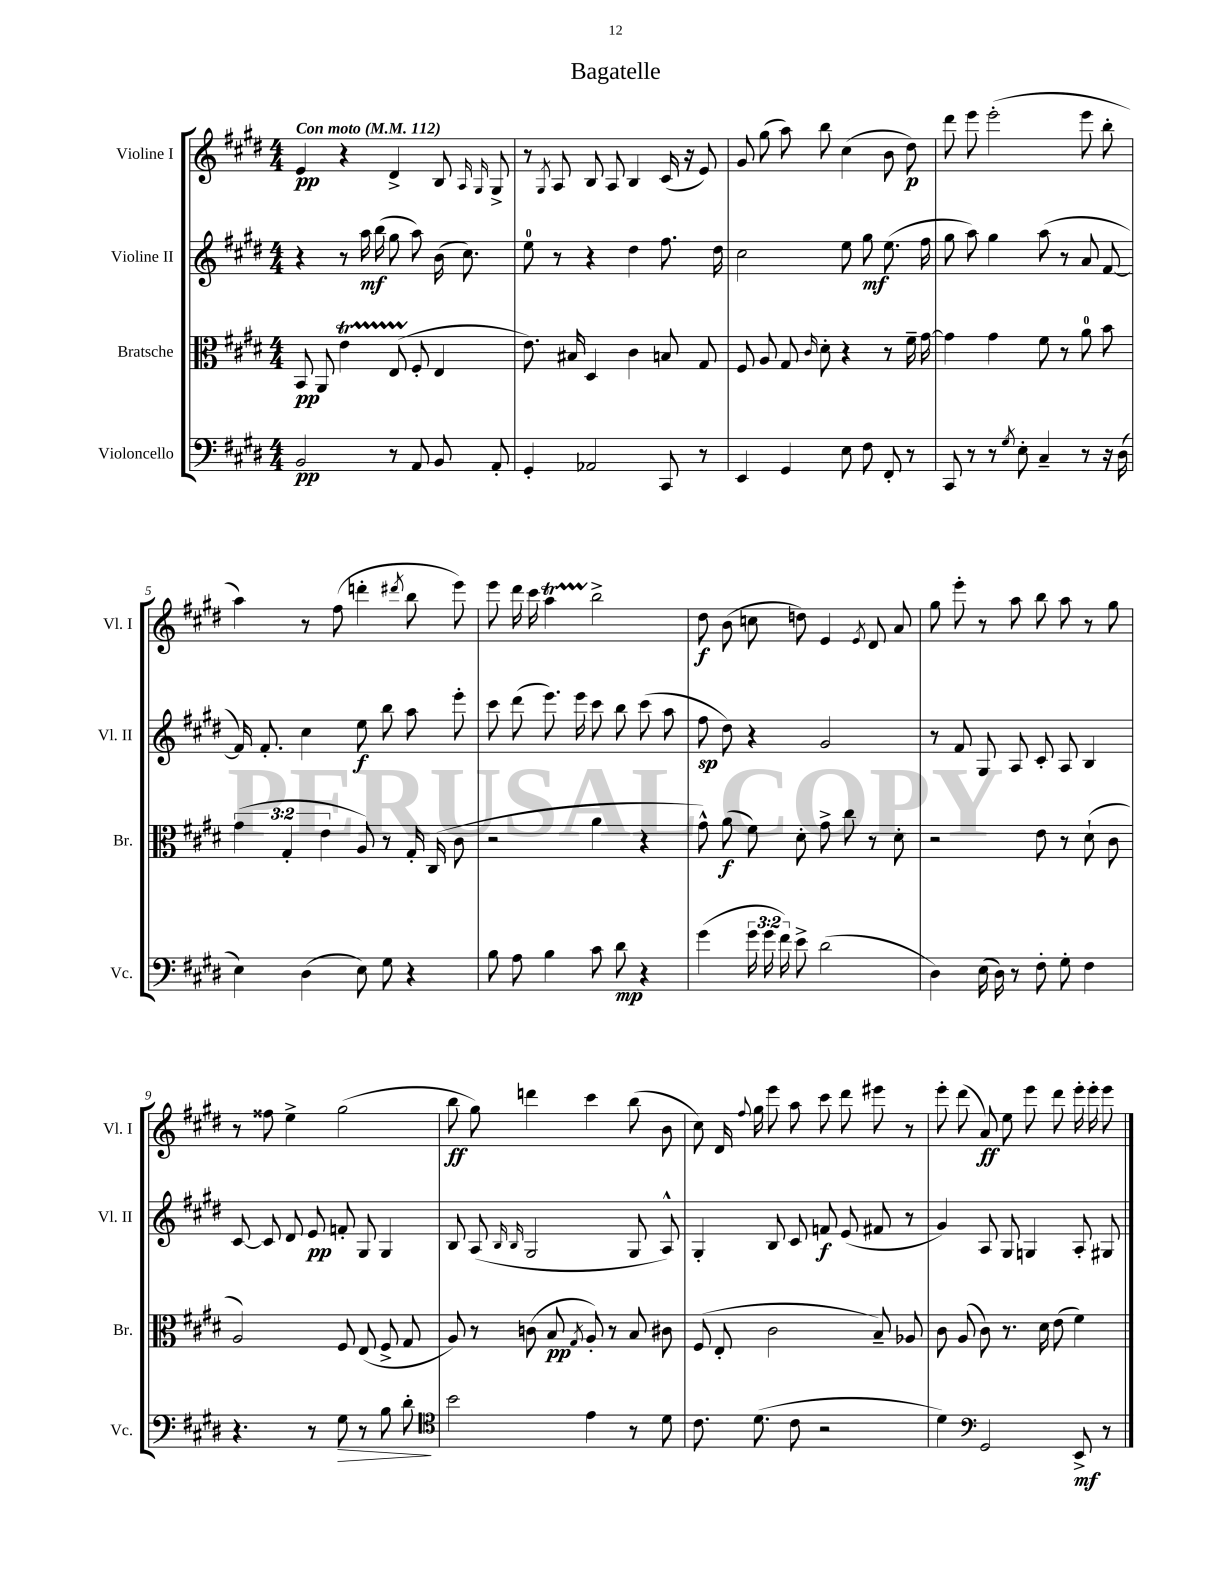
\header { title = "Bagatelle" }
<<
\new StaffGroup <<
\new Staff = "s0" \with { instrumentName = "Violine I" shortInstrumentName = "Vl. I" } {
    \clef treble \key e \major \numericTimeSignature \time 4/4 \tempo "Con moto" 4 = 112
    \autoBeamOff e'4\pp r4 dis'4-> b8 \grace { a16 gis16 } gis8-> |
    r8 \acciaccatura { gis8 } a8 b8 a8 b4 cis'16( r16 e'8) |
    gis'8 gis''8( a''8) b''8 cis''4( b'8 dis''8\p) |
    dis'''8 e'''8 e'''2-.( e'''8 b''8-. |
    a''4) r8 fis''8( d'''4-. \acciaccatura { dis'''8 } b''8 e'''8) |
    e'''8 dis'''16 cis'''16 a''4\startTrillSpan b''2->\stopTrillSpan |
    dis''8\f b'8( c''8 d''8) e'4 \acciaccatura { e'8 } dis'8 a'8 |
    gis''8 e'''8-. r8 a''8 b''8 a''8 r8 gis''8 |
    r8 fisis''8 e''4-> gis''2( |
    b''8\ff gis''8) d'''4 cis'''4 b''8( b'8 |
    cis''8) dis'16 \appoggiatura { fis''8 } gis''16 e'''8 a''8 cis'''8 dis'''8 eis'''8 r8 |
    e'''8-. dis'''8( a'8\ff) e''8 e'''8 dis'''8 e'''16-. e'''16-. e'''8 \bar "|." |
}
\new Staff = "s1" \with { instrumentName = "Violine II" shortInstrumentName = "Vl. II" } {
    \clef treble \key e \major \numericTimeSignature \time 4/4
    \autoBeamOff r4 r8 a''16\mf b''16( gis''8 a''8) b'16( cis''8.) |
    e''8-0 r8 r4 dis''4 fis''8. dis''16 |
    cis''2 e''8 gis''8\mf e''8.( fis''16 |
    gis''8 a''8) gis''4 a''8( r8 a'8 fis'8~ |
    fis'16) fis'8.-. cis''4 e''8\f b''8 a''8 e'''8-. |
    cis'''8 dis'''8( e'''8.) e'''16 cis'''8 b''8 cis'''8( a''8 |
    fis''8\sp dis''8) r4 gis'2 |
    r8 fis'8 gis8 a8 cis'8-. a8 b4 |
    cis'8~ cis'8 dis'8 e'8\pp f'8-. gis8 gis4 |
    b8 a8( \grace { b16 b16 } gis2 gis8 a8-^) |
    gis4-. b8 cis'8 f'8\f e'8( fis'8 r8 |
    gis'4) a8 gis8 g4 a8-. gis8 \bar "|." |
}
\new Staff = "s2" \with { instrumentName = "Bratsche" shortInstrumentName = "Br." } {
    \clef alto \key e \major \numericTimeSignature \time 4/4 \override Staff.TupletNumber.text = #tuplet-number::calc-fraction-text
    \autoBeamOff b,8\pp a,8 e'4\startTrillSpan e8( fis8-.\stopTrillSpan e4 |
    e'8.) bis16 dis4 cis'4 b8 gis8 |
    fis8 a8 gis8 \grace { cis'16 } dis'8-. r4 r8 fis'16-- gis'16~ |
    gis'4 gis'4 fis'8 r8 a'8-0 b'8 |
    \tuplet 3/2 { gis'4( gis4-. e'4 } a8) r8 gis16-. cis16( cis'8 |
    r2 a'4 r4 |
    gis'8-^) a'8\f( fis'8) dis'8-. gis'8-> cis''8 r8 dis'8-. |
    r2 e'8 r8 dis'8-!( cis'8 |
    a2) fis8 e8( fis8-> gis8 |
    a8) r8 c'8( b8\pp \acciaccatura { gis8 } a8-.) r8 b8 cis'8 |
    fis8( e8-. cis'2 b8--) aes8 |
    cis'8 a8( cis'8) r8. dis'16 e'8( fis'4) \bar "|." |
}
\new Staff = "s3" \with { instrumentName = "Violoncello" shortInstrumentName = "Vc." } {
    \clef bass \key e \major \numericTimeSignature \time 4/4 \override Staff.TupletNumber.text = #tuplet-number::calc-fraction-text
    \autoBeamOff b,2\pp r8 a,8 b,8 a,8-. |
    gis,4-. aes,2 cis,8 r8 |
    e,4 gis,4 e8 fis8 fis,8-. r8 |
    cis,8 r8 r8 \acciaccatura { gis8 } e8-. cis4-- r8 r16 dis16( |
    e4) dis4( e8) gis8 r4 |
    b8 a8 b4 cis'8 dis'8\mp r4 |
    gis'4( \tuplet 3/2 { gis'16 gis'16 fis'16) } e'8-> dis'2( |
    dis4) e16( dis16) r8 fis8-. gis8-. fis4 |
    r4. r8 gis8\> r8 b8 dis'8-.\! |
    \clef tenor b'2 e'4 r8 dis'8 |
    cis'8. dis'8.( cis'8 r2 |
    dis'4) \clef bass gis,2 e,8->\mf r8 \bar "|." |
}
>>
>>
